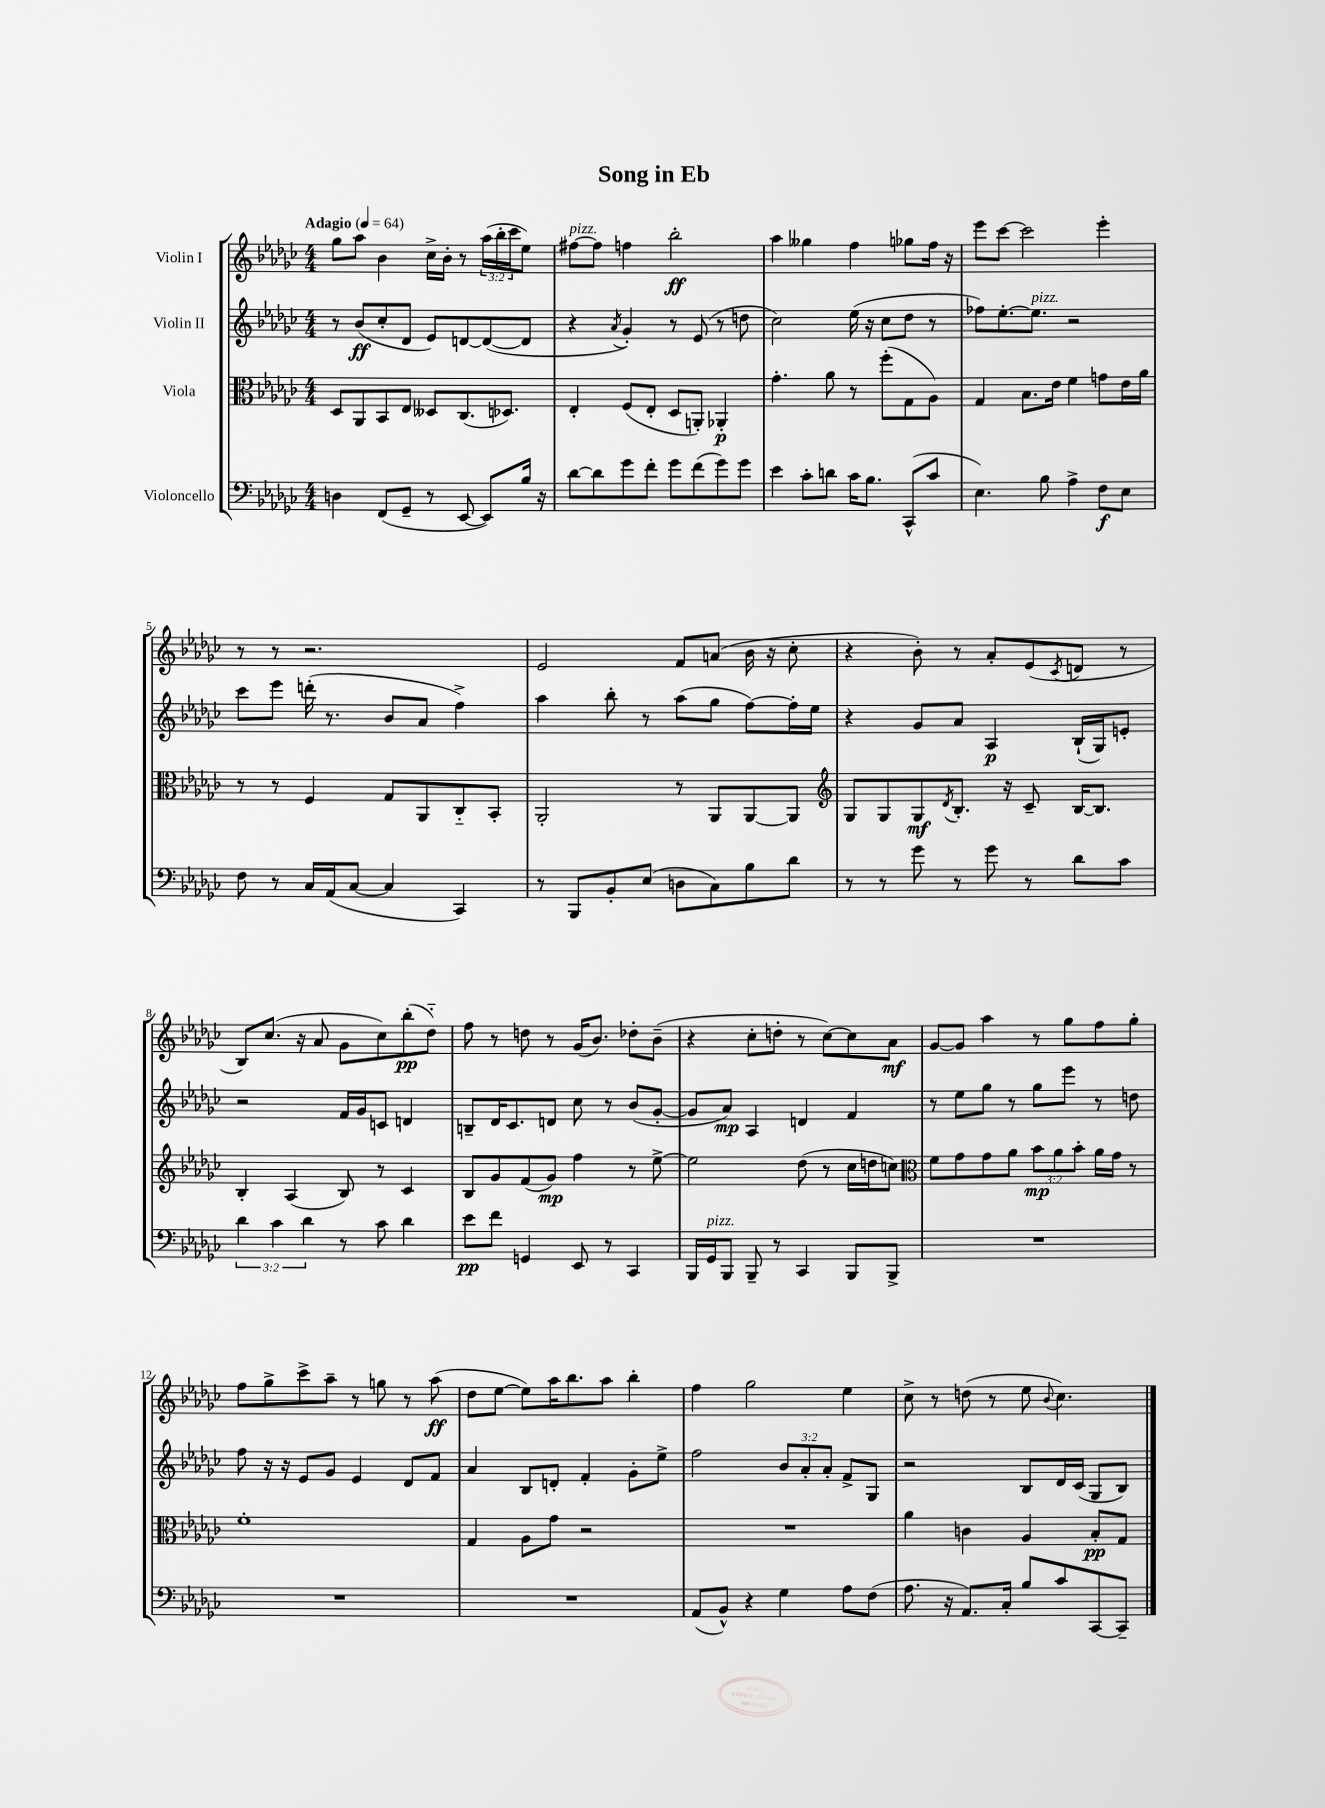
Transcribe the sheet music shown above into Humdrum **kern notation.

**kern	**kern	**kern	**kern
*staff4	*staff3	*staff2	*staff1
*clefF4	*clefC3	*clefG2	*clefG2
*k[b-e-a-d-g-c-]	*k[b-e-a-d-g-c-]	*k[b-e-a-d-g-c-]	*k[b-e-a-d-g-c-]
*M4/4	*M4/4	*M4/4	*M4/4
*MM64	*MM64	*MM64	*MM64
4D\	8D-/L	8r	8gg-\L
.	8AA-/	(8b-/L	8aa-\J
(8FF/L	8BB-/	8cc-'/	4b-\
8GG-~/J	8E-/J	8d-/J	.
8r	8D--/L	8e-/L)	16cc-^\LL
.	.	.	16b-'\JJ
[8EE-/	(8.C-/	[8d/	8r
8EE-/]L)	.	(8d/_	(24aa-\LL
.	.	.	24bb-'\
.	8.D-/J)	.	.
.	.	.	24ccc-\J
16B-/Jk	.	8d/]J	8ee-\J)
16r	.	.	.
=	=	=	=
[8d-\L	4E-'/	4r	[8ff#\L
8d-\]	.	.	8ff#\]J
.	.	8qa-/	.
8g-\	(8F/L	4g-'/)	4ff\
8f'\J	8E-'/J	.	.
8g-\L	8D-/L	8r	2bb-'\
(8f\	8AA'/J)	(8e-/	.
8g-\)	4AA-'/	8r	.
8g-\J	.	8dd\	.
=	=	=	=
4e-\	4.g-'\	2cc-\)	4aa-\
8c-'\L	.	.	4gg--\
8d\J	8a-\	.	.
16c-\LK	8r	(16ee-\	4ff\
8.B-\J	.	16r	.
.	(8ff'\L	8cc-\L	.
(8CC-^^/L	8G-\	8dd-\J	8gg-\L
8c-/J	8A-\J)	8r	16ff\Jk
.	.	.	16r
=	=	=	=
4.E-\)	4G-/	8ff-\L)	8eee-\L
.	.	[8.ee-'\	[8ccc-\J
.	8.B-\L	.	2ccc-\]
.	.	8.ee-\]J	.
8B-\	.	.	.
.	16e-\Jk	.	.
4A-^\	4f\	2r	.
8F\L	8g\L	.	4eee-'\
8E-\J	16e-\L	.	.
.	16a-\JJ	.	.
=	=	=	=
8F\	8r	8ccc-\L	8r
8r	8r	8eee-\J	8r
16C-/LL	4F/	(16ddd'\	2.r
(16AA-/J	.	8.r	.
[8C-/J	.	.	.
4C-/]	8G-/L	8b-/L	.
.	8AA-/	8a-/J	.
4CC-/)	8C-'~/	4ff^\)	.
.	8BB-'/J	.	.
=	=	=	=
8r	2AA-'/	4aa-\	2e-/
8BBB-/L	.	.	.
8BB-'/	.	8bb-'\	.
(8E-/J	.	8r	.
8D\L	8r	(8aa-\L	8f/L
8C-\)	8AA-/L	8gg-\J	(8a/J
8B-\	[8AA-/	[8ff\L)	16b-\
.	.	.	16r
8d-\J	8AA-/]J	16ff'\]L	8cc-'\
.	.	16ee-\JJ	.
=	=	=	=
*	*clefG2	*	*
8r	8G-/L	4r	4r
8r	8G-/	.	.
8g-\	8G-/	8g-/L	8b-'\)
.	8qd-/	.	.
8r	8.B-'/J	8a-/J	8r
8g-\	.	4A-/	8a-'/L
.	16r	.	.
8r	8c-~/	.	(8e-/
.	.	.	8qc-/
8d-\L	[16B-/LK	(16B-`/LL	8d/J
.	8.B-/]J	16G-/J)	.
8c-\J	.	8e'/J	8r
=	=	=	=
6d-\	4B-'/	2r	8B-/L)
.	.	.	(8.cc-/J
6c-\	.	.	.
.	(4A-/	.	.
.	.	.	16r
6d-\	.	.	.
.	.	.	8a-/
8r	8B-/)	16f/LL	8g-\L
.	.	16g-/J	.
8c-\	8r	8c/J	8cc-\)
4d-\	4c-/	4d/	(8bb-'\
.	.	.	8dd-'~\J)
=	=	=	=
8e-\L	8B-/L	8B~/L	8ff\
8f\J	8g-/	16d-/K	8r
.	.	8.c-/	.
4GG/	(8f/	.	8dd\
.	8g-/J)	8d/J	8r
8EE-/	4ff\	8cc-\	(16g-/LK
.	.	.	8.b-/J)
8r	.	8r	.
4CC-/	8r	(8b-/L	8dd-'\L
.	[8ee-^\	[8g-'/J	(8b-~\J
=	=	=	=
16BBB-/LL	2ee-\]	8g-/]L	4r
16GG-/J	.	.	.
8BBB-/J	.	8a-/J)	.
8BBB-~/	.	4A-/	8cc-'\L
8r	.	.	8dd'\J
4CC-/	(8dd-\	4d/	8r
.	8r	.	[8cc-\L)
8BBB-/L	16cc-\LL	4f/	8cc-\]
.	16dd\J	.	.
8BBB-^/J	8cc\J)	.	8a-\J
=	=	=	=
*	*clefC3	*	*
1r	8f\L	8r	[8g-/L
.	8g-\	8ee-\L	8g-/]J
.	8g-\	8gg-\J	4aa-\
.	8a-\J	8r	.
.	12b-\L	8gg-\L	8r
.	12a-\	.	.
.	.	8eee-\J	8gg-\L
.	12b-'\J	.	.
.	16a-\LL	8r	8ff\
.	16g-\JJ	.	.
.	8r	8dd\	8gg-'\J
=	=	=	=
1r	1f'	8ff\	8ff\L
.	.	16r	8gg-^\
.	.	16r	.
.	.	8e-/L	8ccc-^\
.	.	8g-/J	8aa-~\J
.	.	4e-/	8r
.	.	.	8gg\
.	.	8d-/L	8r
.	.	8f/J	(8aa-\
=	=	=	=
1r	4G-/	4a-/	8dd-\L
.	.	.	[8ee-\J
.	8A-\L	8B-/L	8ee-\]L)
.	8g-\J	8d'/J	16aa-\K
.	.	.	8.bb-\
.	2r	4f'/	.
.	.	.	8aa-\J
.	.	8g-'\L	4bb-'\
.	.	8ee-^\J	.
=	=	=	=
(8AA-/L	1r	2ff\	4ff\
8BB-^^/J)	.	.	.
4r	.	.	2gg-\
4G-\	.	12b-/L	.
.	.	12a-'/	.
.	.	12a-'/J	.
8A-\L	.	8f^/L	4ee-\
(8F\J	.	8G-/J	.
=	=	=	=
8.A-\	4a-\	2r	8cc-^\
.	.	.	8r
16r	.	.	.
8.AA-/L)	4c\	.	(8dd\
.	.	.	8r
16C-'/Jk	.	.	.
8B-/L	4A-/	8B-/L	8ee-\
.	.	.	8qqb-/
8c-/	.	16d-/L	4.cc-\)
.	.	(16c-/JJ	.
[8CC-/	8B-'/L	8G-/L	.
8CC-~/]J	8G-/J	8B-/J)	.
==	==	==	==
*-	*-	*-	*-
